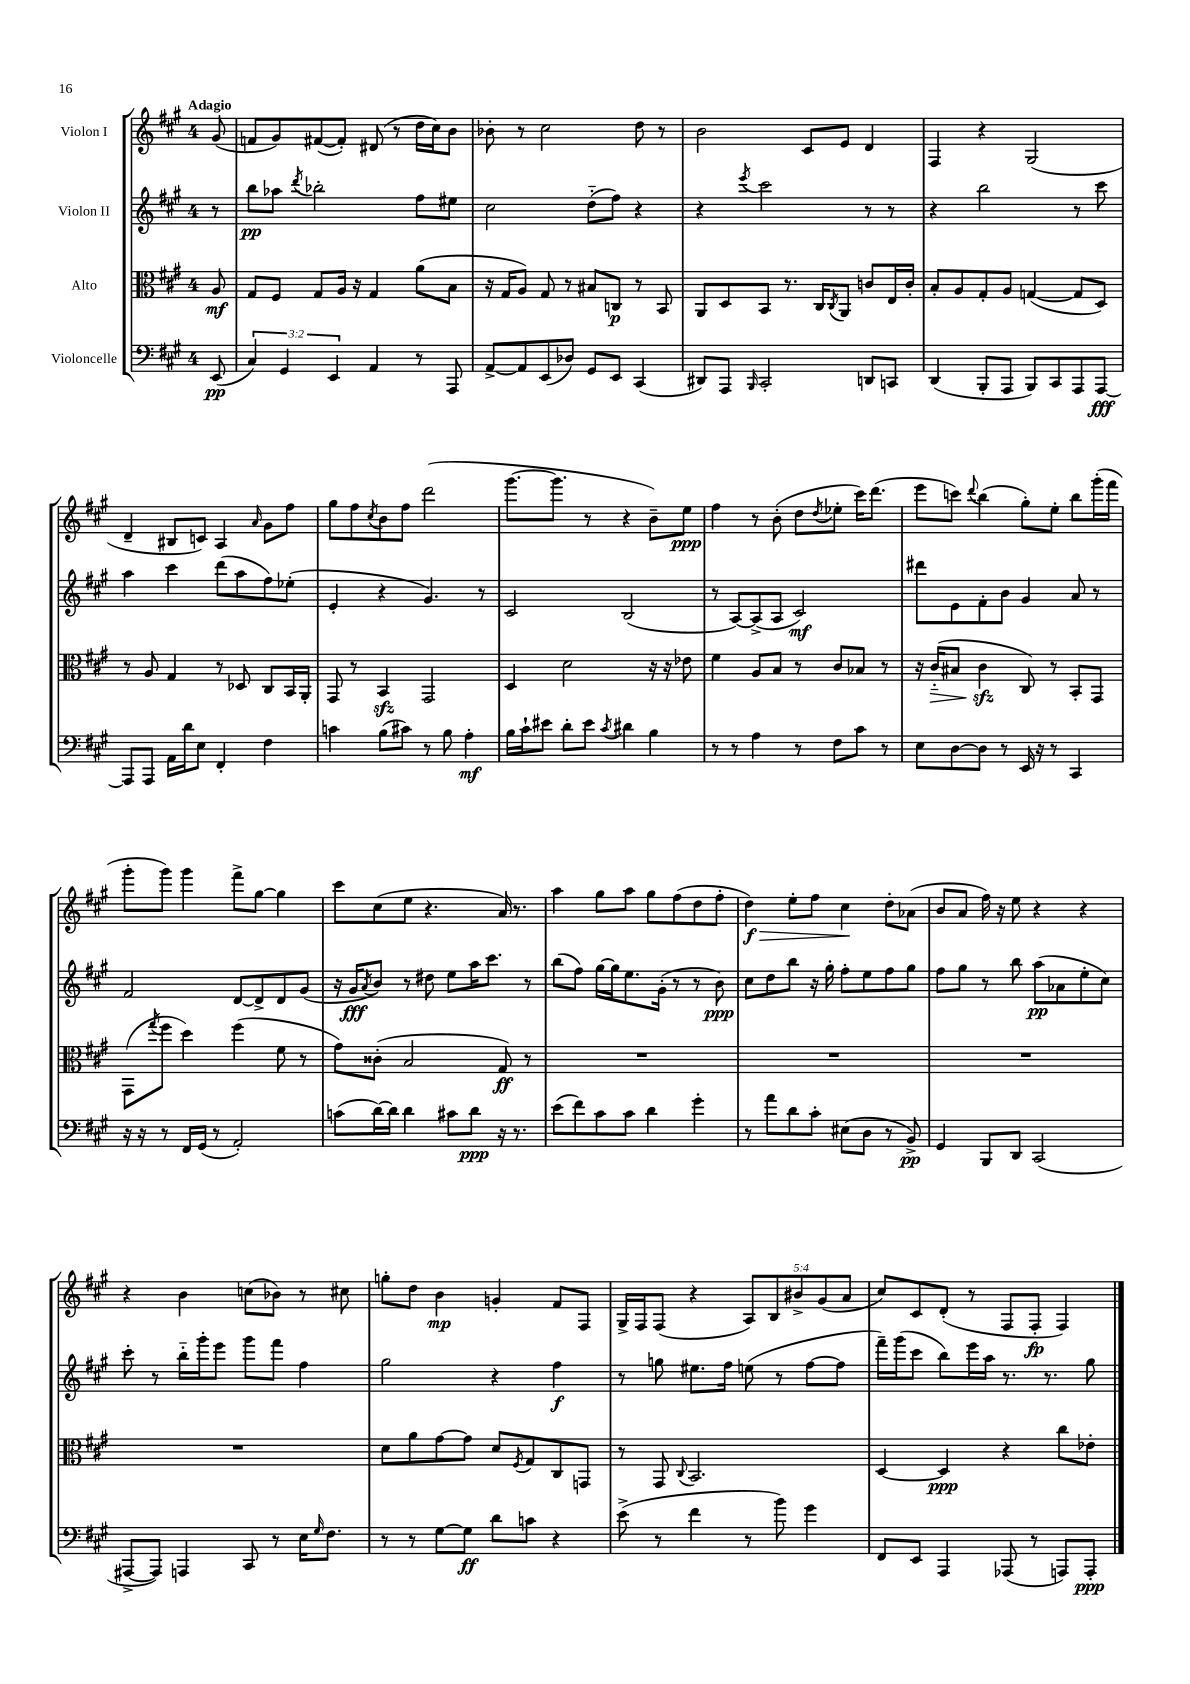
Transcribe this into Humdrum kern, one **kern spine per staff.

**kern	**kern	**kern	**kern
*staff4	*staff3	*staff2	*staff1
*clefF4	*clefC3	*clefG2	*clefG2
*k[f#c#g#]	*k[f#c#g#]	*k[f#c#g#]	*k[f#c#g#]
*M4/4	*M4/4	*M4/4	*M4/4
(8EE/	8A/	8r	(8g#/
=	=	=	=
6C#/)	8G#/L	8bb\L	8f/L
.	8F#/J	8aa-\J	8g#/)
6GG#/	.	.	.
.	.	8qddd/	.
.	8G#/L	2bb-'\	([8f#/
6EE/	.	.	.
.	16A/Jk	.	8f#'/]J)
.	16r	.	.
4AA/	4G#/	.	(8d#/
.	.	.	8r
8r	(8a\L	8ff#\L	16dd\LL
.	.	.	16cc#\J)
8AAA/	8B\J	8ee#\J	8b\J
=	=	=	=
[8AA^/L	16r	2cc#\	8b-'\
.	16G#/LK	.	.
8AA/]	8A/J)	.	8r
(8EE/	8G#/	.	2cc#\
8D-/J)	8r	.	.
8GG#/L	8B#/L	(8dd'~\L	.
8EE/J	8C/J	8ff#\J)	.
(4CC#/	8r	4r	8dd\
.	8BB/	.	8r
=	=	=	=
8DD#/L)	8AA/L	4r	2b\
8AAA/J	8D/	.	.
16qqBBB/	.	8qeee/	.
2CC#'/	8BB/J	2ccc#\	.
.	8.r	.	.
.	.	.	8c#/L
.	16C#/LK	.	.
.	8qC#/	.	.
.	8AA/J	.	8e/J
8DD/L	8c/L	8r	4d/
8CC/J	16E/L	8r	.
.	16c'/JJ	.	.
=	=	=	=
(4DD/	8B'/L	4r	4F#/
.	8A/	.	.
8BBB'/L	8G#'/	2bb\	4r
8AAA/J	8A/J	.	.
8BBB/L)	([4G/	.	(2G#/
8CC#/	.	.	.
8AAA/	8G/]L	8r	.
[8AAA/J	8D/J)	8ccc#\	.
=	=	=	=
8AAA/]L	8r	4aa\	4d~/
8AAA/J	8A/	.	.
16AA\LL	4G#/	4ccc#\	8B#/L
16d\J	.	.	.
8E\J	.	.	8c/J)
4FF#'/	8r	(8ddd\L	4A/
.	8D-/	8aa\	.
.	.	.	16qqa/
4F#\	8C#/L	8ff#\)	8g#\L
.	16BB/L	(8ee-'\J	8ff#\J
.	16AA'/JJ	.	.
=	=	=	=
4c\	8GG#/	4e'/	8gg#\L
.	8r	.	8ff#\
.	.	.	8qcc#/
(8B\L	4BB/	4r	8b\
8c#\J)	.	.	8ff#\J
8r	2GG#/	4.g#/)	(2ddd\
8B\	.	.	.
4A'\	.	.	.
.	.	8r	.
=	=	=	=
16B\LL	4D/	2c#/	[8.ggg#\L
16c#`\J	.	.	.
8e#\J	.	.	.
.	.	.	8.ggg#\]J
8d'\L	2d\	.	.
8e#\J	.	.	8r
8qc#/	.	.	.
4d#\	.	(2B/	4r
4B\	16r	.	8b~\L)
.	16r	.	.
.	8e-\	.	8ee\J
=	=	=	=
8r	4f#\	8r	4ff#\
8r	.	[8A/L)	.
4A\	8A/L	(8A^/]	8r
.	8B/J	8A/J	(8b'\
8r	8r	2c#/)	8dd\L
.	.	.	8qdd/
8F#\L	8c#/L	.	8ee-'\J
8c#\J	8B-/J	.	16ccc#\LK)
.	.	.	(8.ddd\J
8r	8r	.	.
=	=	=	=
8E\L	16r	8ddd#\L	8eee\L
.	(16c#'~/LK	.	.
[8D\	8B#/J	8e\	8ccc\J)
.	.	.	8qqddd/
8D\]J	4c#\	8f#'\	(4bb\
8r	.	8b\J	.
16EE/	8C#/)	4g#/	8gg#'\L)
16r	.	.	.
8r	8r	.	8ee'\J
4CC#/	8BB'/L	8a/	8bb\L
.	8GG#/J	8r	(16ggg#'\L
.	.	.	16fff#\JJ
=	=	=	=
16r	(8GG#\L	2f#/	8ggg#'\L
16r	.	.	.
.	8qgg#/	.	.
8r	8ff#\J	.	8ggg#\J)
16FF#/LL	4dd\)	.	4ggg#\
(16GG#/JJ	.	.	.
8r	.	.	.
2AA'/)	(4ff#\	[8d/L	8fff#^\L
.	.	8d^/]	[8gg#\J
.	8f#\	8d/	4gg#\]
.	8r	(8g#/J	.
=	=	=	=
(8c\L	8g#\L)	16r	8ccc#\L
.	.	16g#/LK	.
.	.	8qa/	.
[16d\L)	(8c##'\J	8b/J)	(8cc#\
16d\]JJ	.	.	.
4d\	2B/	8r	8ee\J
.	.	8dd#\	4.r
8c#\L	.	8ee\L	.
8d\J	.	16aa\K	.
.	.	8.ccc#\J	.
16r	8G#/)	.	16a/)
8.r	.	.	8.r
.	8r	8r	.
=	=	=	=
(8e\L	1r	(8bb\L	4aa\
8f#\)	.	8ff#\J)	.
8c#\	.	[16gg#\LL	8gg#\L
.	.	16gg#\]J	.
8c#\J	.	8.ee\	8aa\J
4d\	.	.	8gg#\L
.	.	(16g#'\Jk	.
.	.	8r	(8ff#\
4g#'\	.	8r	8dd\
.	.	8b\)	8ff#'\J
=	=	=	=
8r	1r	8cc#\L	4dd\)
8a\L	.	8dd\	.
8d\	.	8bb\J	8ee'\L
8c#'\J	.	16r	8ff#\J
.	.	16gg#'\	.
(8E#\L	.	8ff#'\L	4cc#\
8D\J	.	8ee\	.
8r	.	8ff#\	8dd'\L
8BB^/)	.	8gg#\J	(8a-\J
=	=	=	=
4GG#/	1r	8ff#\L	8b/L
.	.	8gg#\J	8a/J
8BBB/L	.	8r	16ff#\)
.	.	.	16r
8DD/J	.	8bb\	8ee\
(2CC#/	.	(8aa\L	4r
.	.	8a-\	.
.	.	8ee'\	4r
.	.	8cc#\J)	.
=	=	=	=
[8AAA#^/L	1r	8ccc#'\	4r
8AAA#/]J)	.	8r	.
4AAA/	.	16bb'~\LL	4b\
.	.	16ggg#'\J	.
.	.	8eee\J	.
8CC#/	.	8ggg#\L	(8cc\L
8r	.	8fff#\J	8b-\J)
16E\LK	.	4ff#\	8r
16qqG#/	.	.	.
8.F#\J	.	.	.
.	.	.	8cc#\
=	=	=	=
8r	8d\L	2gg#\	8gg'\L
8r	8a\	.	8dd\J
[8G#\L	[8g#\	.	4b\
8G#\]J	8g#\]J	.	.
8d\L	8d/L	4r	4g'/
.	8qF#/	.	.
8c\J	8G#/	.	.
4r	8C#/	4ff#\	8f#/L
.	8GG/J	.	8F#/J
=	=	=	=
(8e^\	8r	8r	16G#^/LL
.	.	.	16F#/J
8r	8GG#/	8gg\	(8F#/J
.	8qqC#/	.	.
4f#\	2.BB/	8.ee#\L	4r
.	.	16ff#\Jk	.
8r	.	(8ee\	10A/L)
.	.	.	10B/
8b\)	.	8r	.
.	.	.	10b#^/
4g#\	.	[8ff#\L	.
.	.	.	(10g#/
.	.	8ff#\]J	.
.	.	.	10a/J
=	=	=	=
8FF#/L	[4D/	16fff#~\LL)	8cc#/L)
.	.	(16ggg#\J	.
8EE/J	.	8ccc#\J	8c#/
4AAA/	4D/]	8bb\L)	(8d'/J
.	.	16eee\L	8r
.	.	16aa\JJ	.
(8AAA-/	4r	8.r	8F#/L
8r	.	.	8F#'/J
.	.	8.r	.
8AAA/L)	8cc#\L	.	4F#/)
8AAA'/J	8e-'\J	8gg#\	.
==	==	==	==
*-	*-	*-	*-
